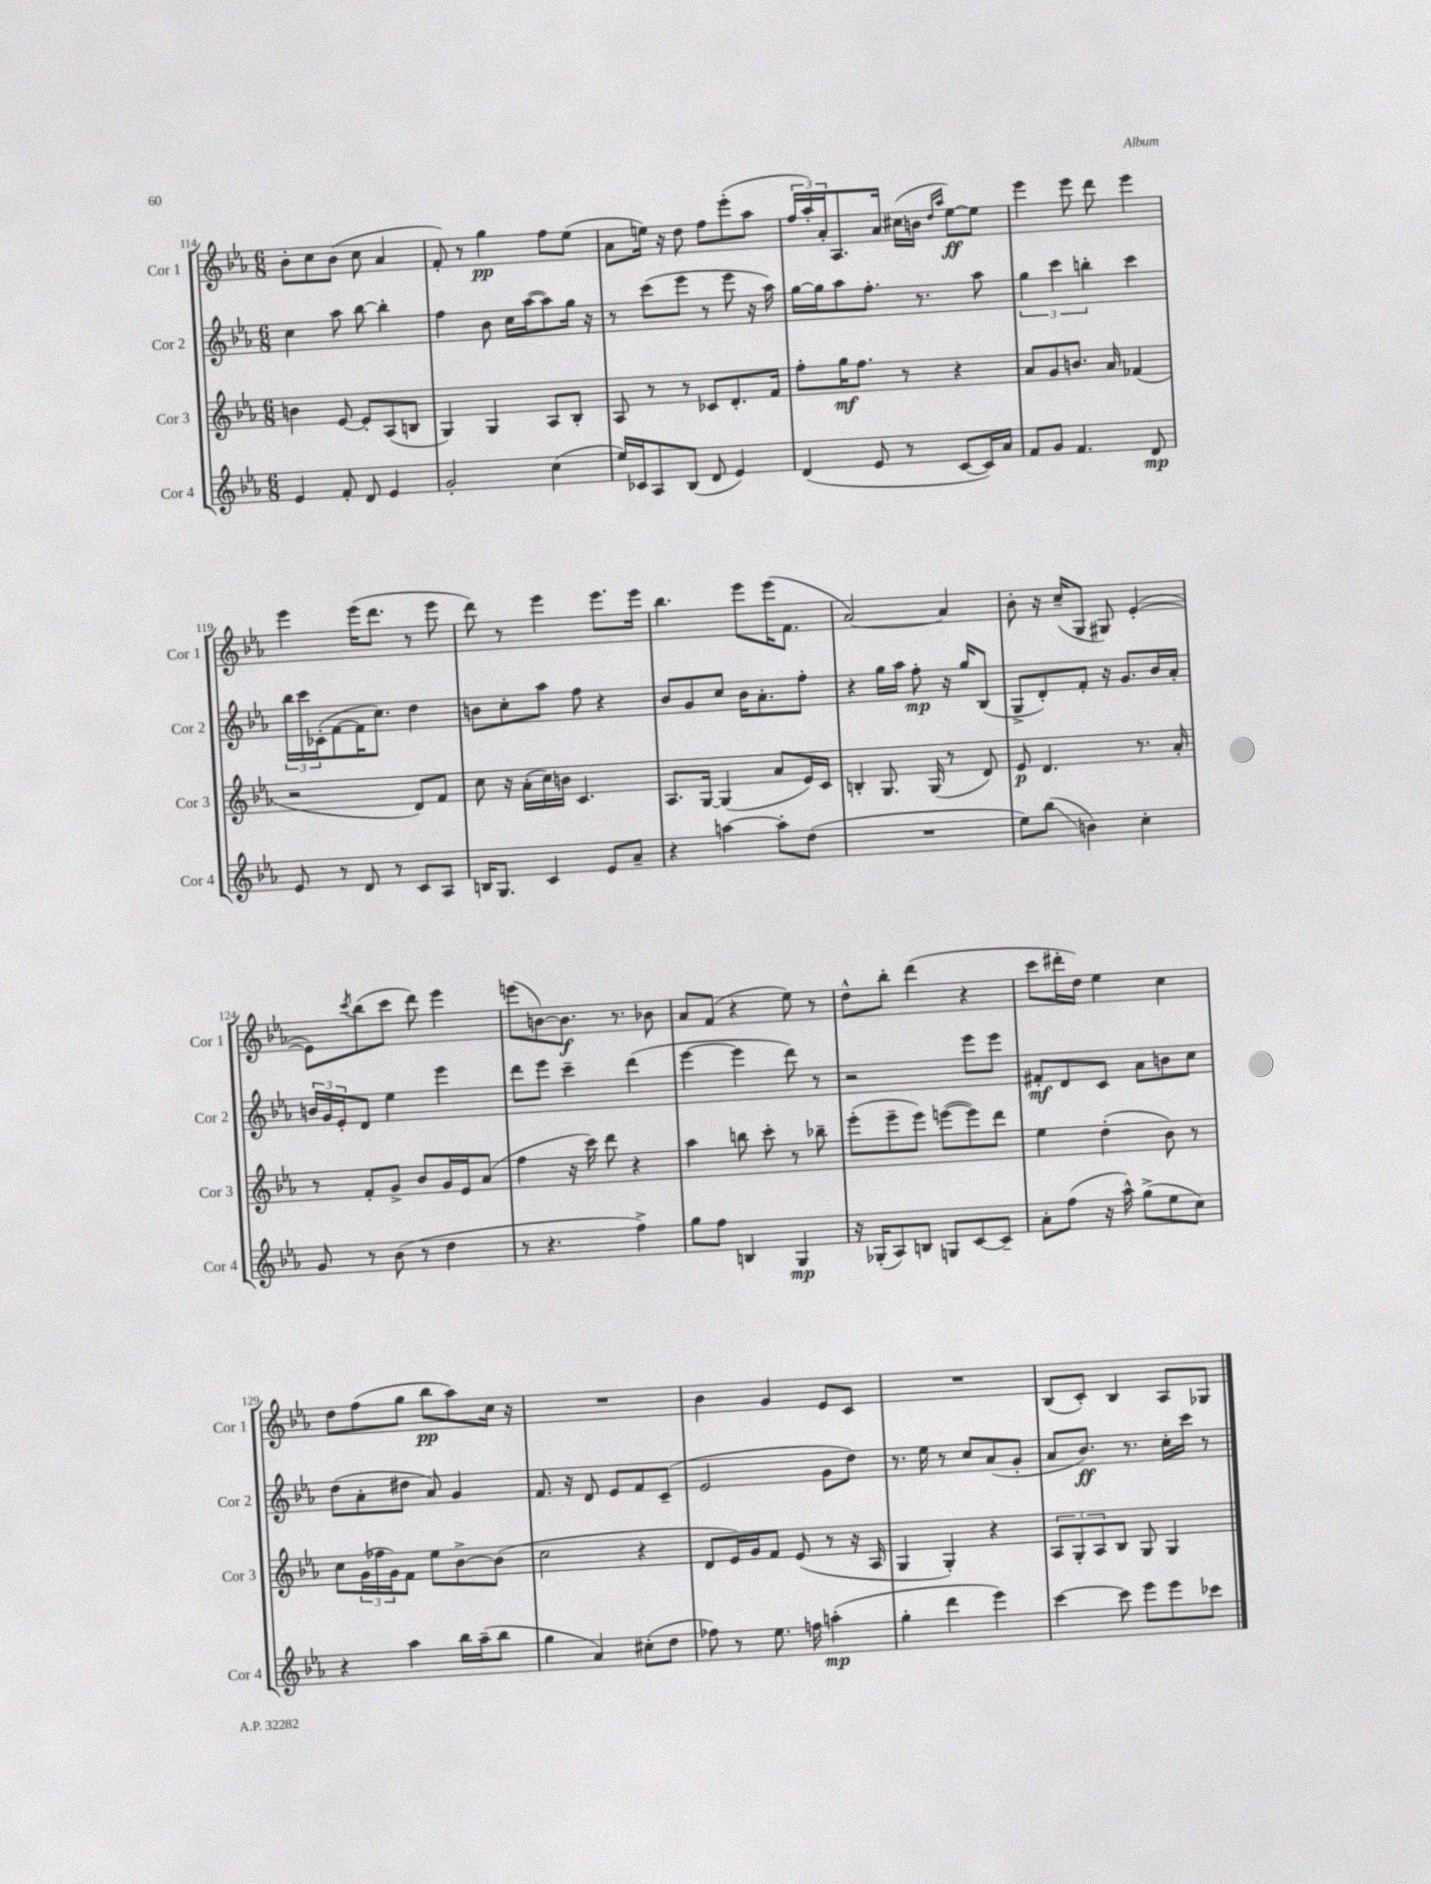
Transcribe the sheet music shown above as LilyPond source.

<<
\new StaffGroup <<
\new Staff = "s0" \with { instrumentName = "Cor 1" shortInstrumentName = "Cor 1" } {
    \clef treble \key ees \major \numericTimeSignature \time 6/8
    bes'8-. c''8 bes'8( c''8 aes'4 |
    f'8-.) r8 g''4\pp f''8 ees''8( |
    aes'8 e''16) r16 d''8 f''8 ees'''8-.( aes''8 |
    \tuplet 3/2 { f''16 aes''16-.) aes'16-. } aes8. aes'16 cis''16( b'16 \grace { d''16 aes''16 } ees''8~\ff) ees''8 |
    ees'''4 ees'''8 d'''8 ees'''4 |
    ees'''4 ees'''16( d'''8. r8 ees'''8 |
    d'''8) r8 ees'''4 ees'''8. ees'''16 |
    bes''4. ees'''8 ees'''16( f'8. |
    aes'2~) aes'4 |
    bes'8-. r16 c''16--( g8 gis8) ees'4~-.( |
    ees'8) \acciaccatura { c'''8 } bes''8( c'''8 d'''8) ees'''4 |
    e'''8( b'8~) b'8.\f r8. bes'8 |
    aes'8 f'8( r4 ees''8) r8 |
    d''8-^ bes''8-. d'''4( r4 |
    c'''8 dis'''16-. d''16) ees''4 c''4 |
    d''8 f''8( g''8 bes''8\pp aes''8) c''16 r16 |
    R2. |
    bes'4 g'4 ees'8 c'8 |
    R2. |
    bes8( c'8-.) bes4 aes8 ges8 \bar "|." |
}
\new Staff = "s1" \with { instrumentName = "Cor 2" shortInstrumentName = "Cor 2" } {
    \clef treble \key ees \major \numericTimeSignature \time 6/8
    c''4 aes''8 bes''8~ bes''4-. |
    f''4 bes'8 c''16 aes''16~( aes''8) g''16 r16 |
    r8 c'''8( ees'''8 r8 ees'''8 r16 aes''16) |
    g''16~ g''16 aes''8 f''8.-. r8. aes''8 |
    \tuplet 3/2 { g''4 c'''4 b''4-. } c'''4 |
    \tuplet 3/2 { bes''16 c'''16 ces'16-.( } f'8~ f'16 c''8.) d''4 |
    b'8 c''8-. aes''8 f''8 r4 |
    bes'8 g'8 c''8 bes'16 aes'8.-. f''8-. |
    r4 g''16 aes''16 f''8-.\mp r16 g''16 bes8( |
    g8-> d'8-.) f'8-. r16 g'8. bes'16 aes'16-. |
    \tuplet 3/2 { b'16 g'16 ees'16-. } d'8 ees''4 ees'''4 |
    d'''8 ees'''8 c'''4-- d'''4( |
    ees'''4~ ees'''4 d'''8) r8 |
    r2 ees'''8 ees'''8 |
    fis'8-.\mf d'8 c'8 aes'8 b'8 c''8 |
    d''8( aes'8-. dis''8 aes'8) g'4 |
    f'8. r16 d'8 ees'8 f'8 c'8--( |
    ees'2 g'8 d''8) |
    r8. ees''16 r8 c''8 aes'8( g'8-. |
    aes'8 bes'8.\ff) r8. c''16-. c'''16 r8 \bar "|." |
}
\new Staff = "s2" \with { instrumentName = "Cor 3" shortInstrumentName = "Cor 3" } {
    \clef treble \key ees \major \numericTimeSignature \time 6/8
    b'4 ees'8~ ees'8-. aes8( b8 |
    g4) g4 aes8 bes8-. |
    aes8 r8 r8 ces'8 d'8.-. f'16 |
    f''8-. g''16\mf f''8. r8 r4 |
    aes'8 g'8 b'8. aes'16 fes'4( |
    r2 d'8) f'8 |
    c''8 r16 aes'16-.( c''16) b'16 c'4. |
    aes8. g16~ g4( aes'8 ees'16) c'16 |
    b4-. g8. g16( r8 d'8) |
    ees'8\p d'4. r8. aes'16-. |
    r8 f'8-. g'8-> bes'8 g'16 ees'16 aes'8( |
    f''4 r16 c'''16) d'''8 r4 |
    aes''4 b''8 c'''8-. r8 bes''8-- |
    ees'''8-.( ees'''8-- ees'''8) e'''8~( e'''8) d'''8 |
    ees''4 d''4-.( bes'8) r8 |
    c''8 \tuplet 3/2 { g'16( fes''16 g'16) } f'8 ees''8 bes'8~-> bes'8( |
    c''2 r4 |
    d'8 ees'16) g'16 f'8 ees'8( r8 r16 aes16 |
    g4 g4-.) r4 |
    \tuplet 3/2 { aes8 g8-. aes8 } bes8 g8 g4 \bar "|." |
}
\new Staff = "s3" \with { instrumentName = "Cor 4" shortInstrumentName = "Cor 4" } {
    \clef treble \key ees \major \numericTimeSignature \time 6/8
    ees'4 f'8-. d'8 ees'4 |
    g'2-. c''4( |
    ees''16) ces'16 aes8 bes8( d'8 ees'4) |
    d'4( ees'8 r8 c'8~ c'16) aes'16 |
    f'8 g'8 f'4. d'8\mp |
    ees'8 r8 d'8 r8 c'8 aes8 |
    b16 g8. c'4 ees'8 aes'8-- |
    r4 a''4~ a''8-. d''8( |
    R2. |
    ees''8) bes''8\glissando( b'4) c''4-. |
    g'8 r8 bes'8( r8 d''4 |
    r8 r4. f''4->) |
    g''8 f''8 b4 g4\mp |
    r16 ges16-.( aes8) b8 g8 c'8~ c'8-- |
    aes'8-. f''8( r16 aes''16-^) g''8->( ees''8 c''8) |
    r4 aes''4 bes''16 aes''16--( bes''8 |
    g''4 aes'4) cis''8-.( d''8 |
    fes''8) r8 ees''8. f''16 a''4-.\mp( |
    g''4-. d'''4 ees'''4) |
    c'''4~ c'''8 ees'''8 ees'''8 ces'''8 \bar "|." |
}
>>
>>
\layout { \context { \Score currentBarNumber = #114 } }
